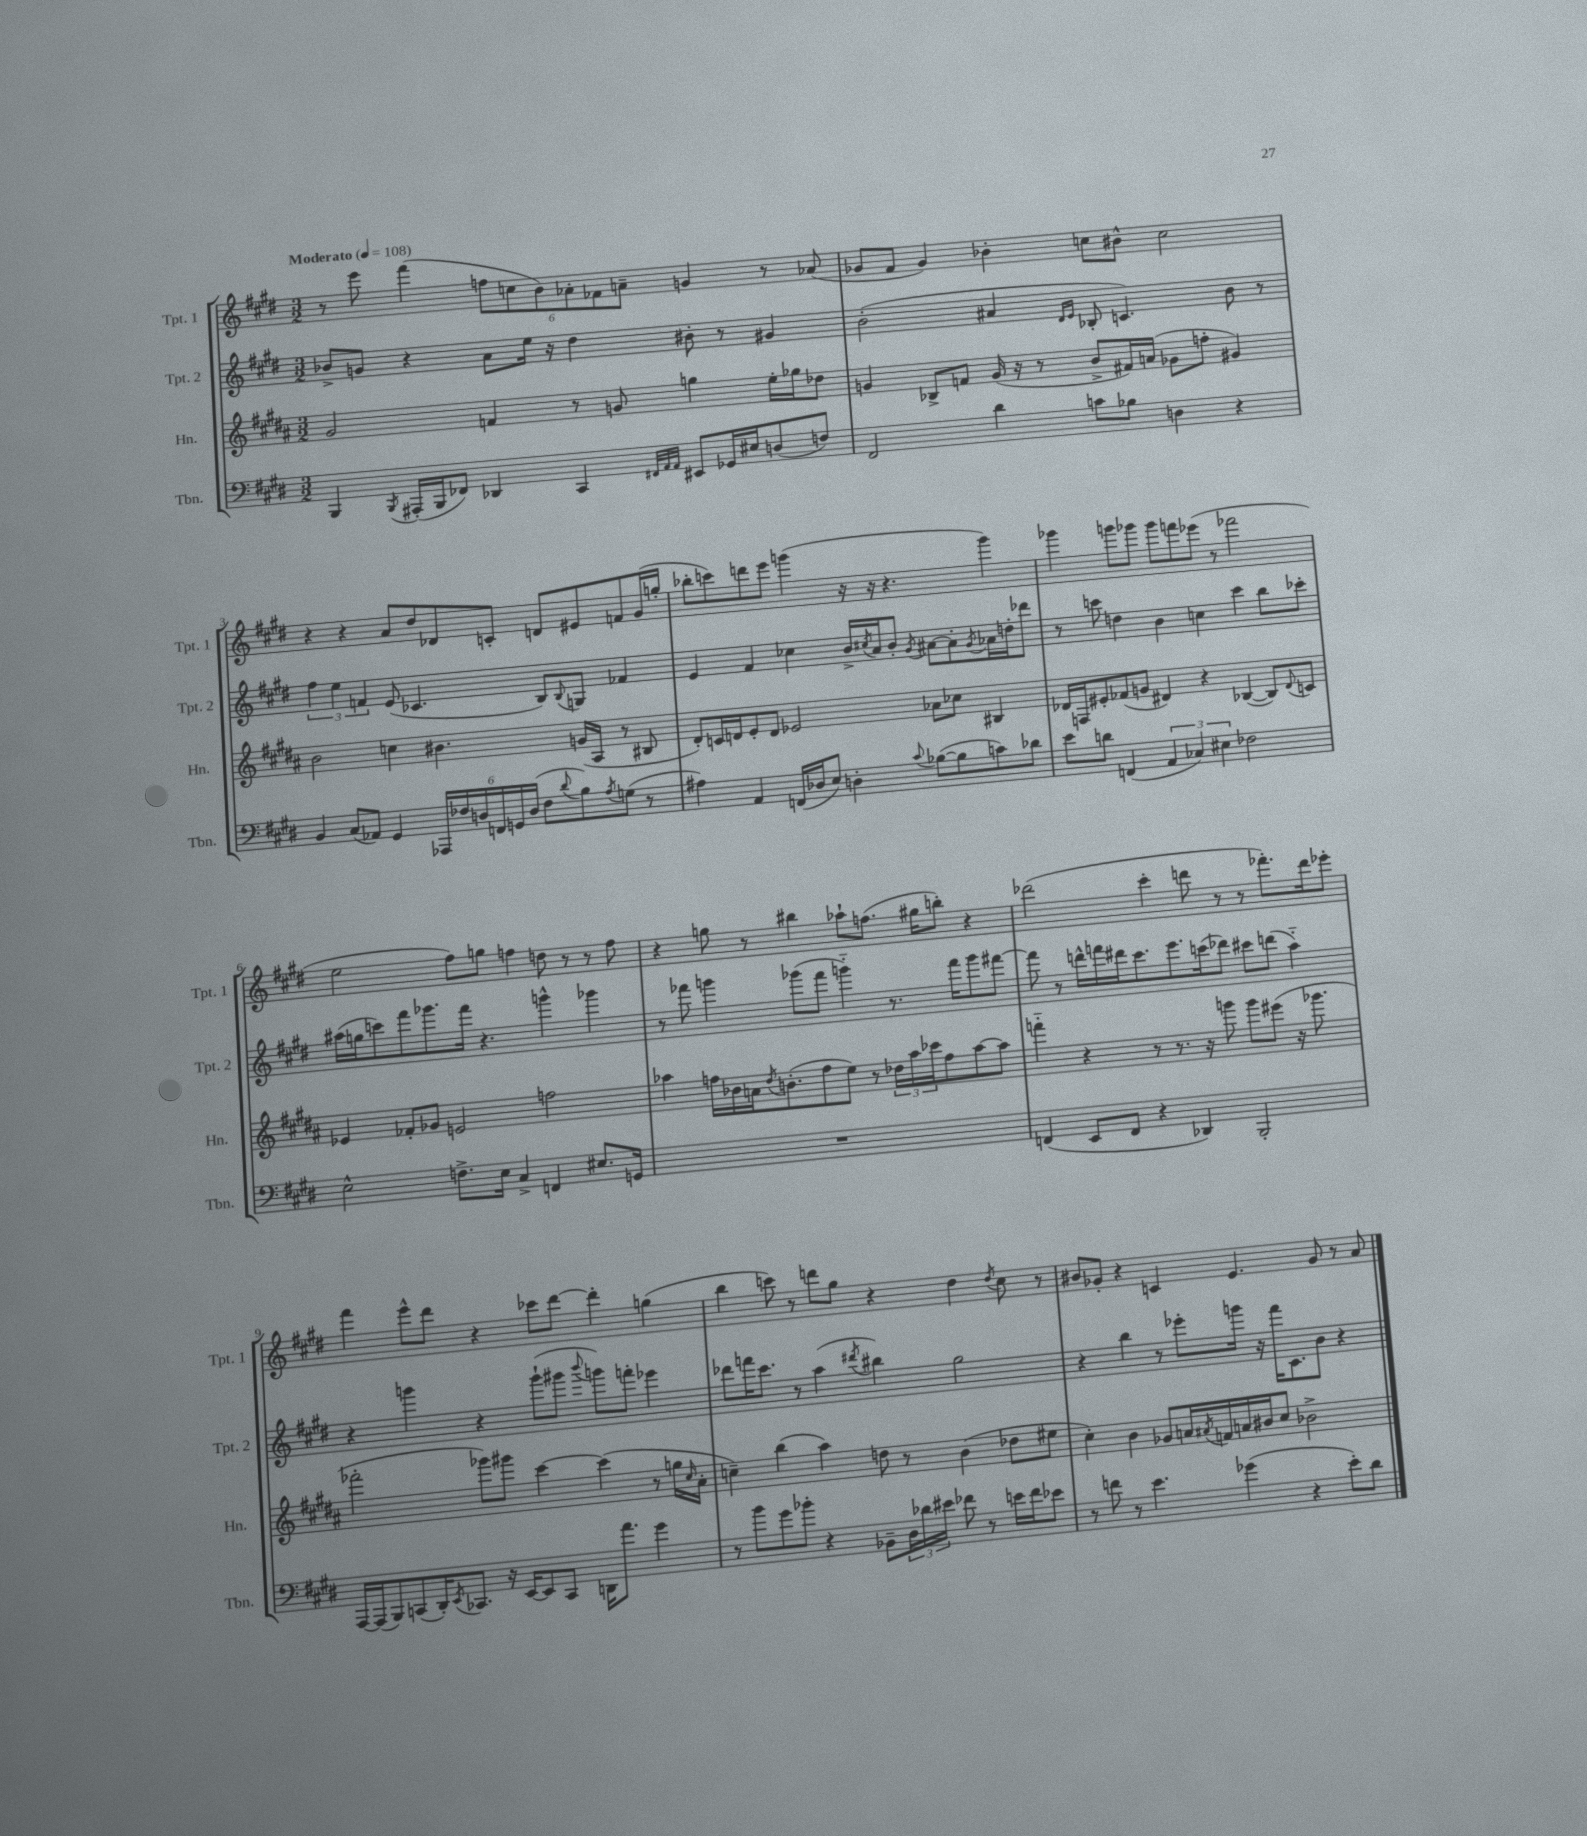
<<
\new StaffGroup <<
\new Staff = "s0" \with { instrumentName = "Tpt. 1" shortInstrumentName = "Tpt. 1" } {
    \clef treble \key e \major \numericTimeSignature \time 3/2 \tempo "Moderato" 4 = 108
    r8 e'''8 fis'''4( \tuplet 6/4 { f''8 c''8 b'8) aes'8-. fes'8 a'8-- } g'4 r8 aes'8( |
    ges'8 fis'8 ges'4) bes'4-. c''8 bis'8-^ c''2 |
    r4 r4 a'8 dis''8 des'8 c'8-. d'8 eis'8 f'8 gis'16( g''16-. |
    bes''8-. c'''8) d'''8 e'''8 g'''4( r16 r16 r4. g'''4) |
    ges'''4 g'''8 ges'''8 ges'''8 f'''8 ees'''8( r8 fes'''2 |
    e''2 fis''8) g''8 f''4 d''8 r8 r8 f''8 |
    r4 g''8 r8 bis''4 aes''8-! f''8.( gis''16 b''8-.) r4 |
    des'''2( cis'''4-. d'''8 r8 r8 fes'''8.-.) d'''16 ees'''8-. |
    fis'''4 e'''8-^ dis'''8 r4 ces'''8 dis'''8~ dis'''4-. g''4( |
    b''4 c'''8) r8 d'''8 gis''8 r4 dis''4 \acciaccatura { dis''8 } cis''8 r8 |
    bis'8 ges'8-. r4 c'4 e'4. ges'8 r8 a'8 \bar "|." |
}
\new Staff = "s1" \with { instrumentName = "Tpt. 2" shortInstrumentName = "Tpt. 2" } {
    \clef treble \key e \major \numericTimeSignature \time 3/2
    bes'8-> g'8 r4 a'8 e''16 r16 dis''4 bis'8-. r8 gis'4 |
    b'2-.( ais'4 \grace { dis'16 e'16 } bes8-. c'4.) b'8 r8 |
    \tuplet 3/2 { fis''4 e''4 f'4 } e'8( ces'4. b8) \appoggiatura { b8 } g8 fes'4 |
    e'4 fis'4 ces''4 b'16-> \acciaccatura { cis''8 } a'16 b'8-. \acciaccatura { gis'8 } ais'8~ ais'8-. \acciaccatura { gis'8 } aes'16 d''16-. des'''8 |
    r8 c'''8 d''4 b'4 c''4 c'''4 b''8 ces'''8-. |
    ais''16( g''16 c'''8) fis'''8 ges'''8. fis'''16 r4. g'''4-^ ges'''4 |
    r8 fes'''8 g'''4 ges'''8( fes'''8 g'''4-_) r8. fes'''16 g'''8 fis'''8~ |
    fis'''8 r8 d'''16-^ f'''16 dis'''16 cis'''8. e'''8. c'''16( des'''8) cis'''8 d'''8( a''4-_) |
    r4 g'''4 r4 g'''8-!( gis'''8 \appoggiatura { b'''8 } g'''8) f'''8-. ees'''4 |
    des'''8 f'''16 cis'''8. r8 a''4( \acciaccatura { dis'''8 } bis''4) gis''2 |
    r4 b''4 r8 ees'''8-. g'''16 r16 fis'''16 cis'8. b'8 r4 \bar "|." |
}
\new Staff = "s2" \with { instrumentName = "Hn." shortInstrumentName = "Hn." } {
    \clef treble \key b \major \numericTimeSignature \time 3/2
    gis'2 f'4 r8 g'8 g''4 e''16-. ges''16 des''8 |
    g'4 bes8-> f'8 g'16( r16 r8 b'8-> fis'16) a'16( ges'8 f''8-. gis'4) |
    b'2 c''4 bis'4. g'16( ais16 r8 bis8 |
    dis'8-.) c'16 d'16 e'8-. d'8 ees'2 aes'8 ces''8 bis4 |
    des'16 f16 eis'8-. fes'8( g'8 dis'4) r4 bes4~( bes8) \appoggiatura { dis'8 } c'8 |
    ees'4 fes'8-. ges'8 e'2 f''2 |
    aes''4 f''16 bes'16 a'16 \acciaccatura { dis''8 } b'8.-.( f''8 e''8) r8 \tuplet 3/2 { des''16 aes''16 ces'''16 } f''8 aes''8~ aes''8 |
    f'''4-_ r4 r8 r8. r16 g'''8 g'''8 eis'''8( r16 ges'''8. |
    fes'''2-. ges'''8) gis'''8 cis'''4~ cis'''4( r8 g''16 \grace { cis''16 } ais'16-. |
    c''4--) b''4( ais''4) d''8 r8 b'4( des''8 eis''8 |
    cis''4-.) b'4 ges'8 a'16 \acciaccatura { ais'8 } f'16 a'16 bis'16 cis''8 bes'2-> \bar "|." |
}
\new Staff = "s3" \with { instrumentName = "Tbn." shortInstrumentName = "Tbn." } {
    \clef bass \key e \major \numericTimeSignature \time 3/2
    b,,4 \acciaccatura { b,,8 } ais,,16-.( b,,16 fes,8) des,4 cis,4 \grace { fis,32 a,32 a,32 } eis,8 ges,16 eis16 d8( f8) |
    fis,2 dis'4 c'8 bes8 d4 r4 |
    b,4 cis8( aes,8) gis,4 \tuplet 6/4 { aes,,16 fes16 d16 f,16 g,16 d16( } fes8 \appoggiatura { dis'8 } b8) \acciaccatura { a8 } g8( r8 |
    ais4) a,4 f,16( des16 e8) d4-. \appoggiatura { cis'8 } bes8~( bes8 c'8) des'8 |
    e'8 d'8 f,4( \tuplet 3/2 { a,4 ces4) eis4 } fes2 |
    e2-^ f8.-> e16 cis4-> f,4 eis8. g,16 |
    R1. |
    f,4( e,8 f,8 r4 des,4) b,,2-. |
    a,,16~ a,,16( b,,8) c,8( dis,16-.) \acciaccatura { e,8 } ces,8. r16 e,16~ e,8 ces,8 d,16 a'8. gis'4 |
    r8 b'8 gis'8 bes'8-. r4 bes,8-- \tuplet 3/2 { dis16 des'16 eis'16 } fes'8 r8 e'16 fes'16 ees'8 |
    r8 f'8 r8 e'4. ges'4( r4 e'8-.) dis'8 \bar "|." |
}
>>
>>
